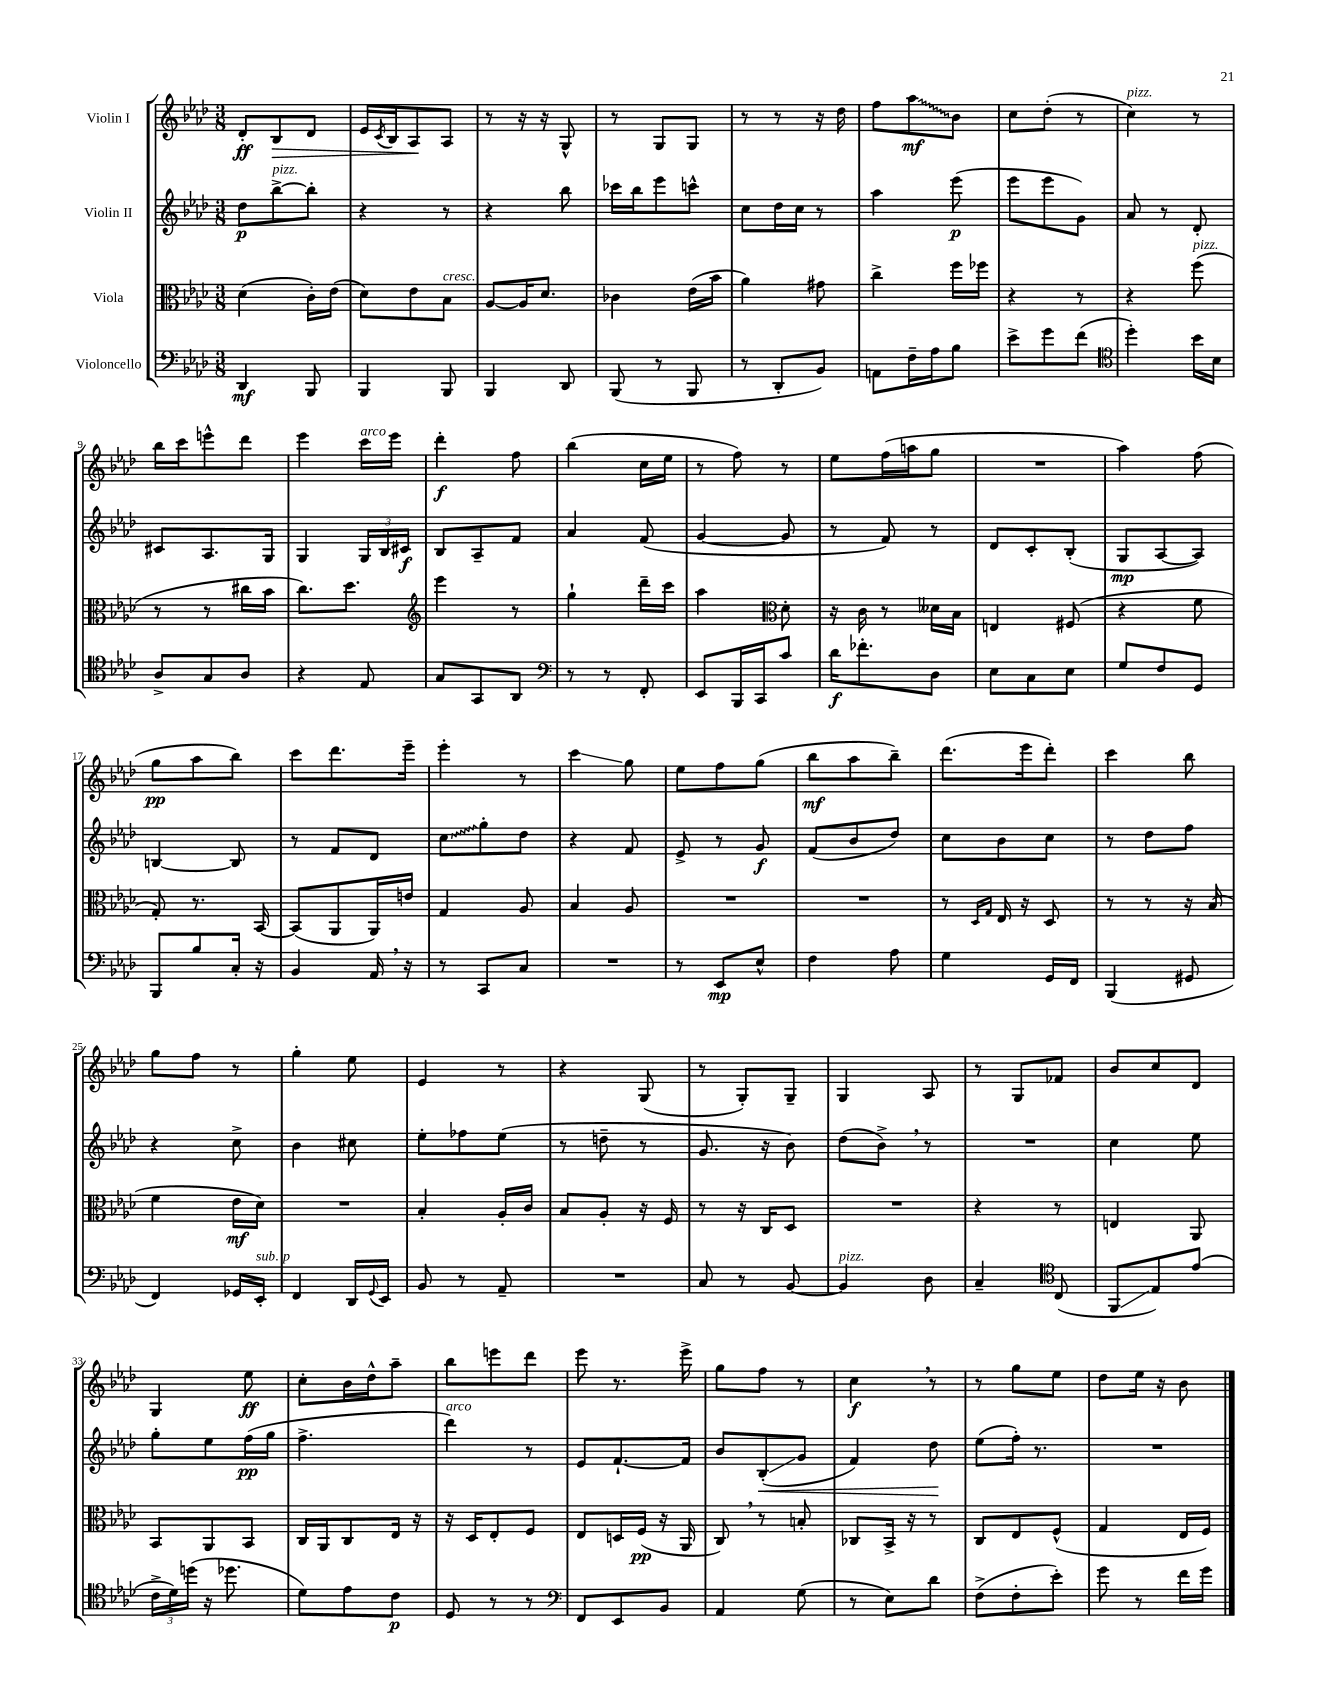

**kern	**kern	**kern	**kern
*staff4	*staff3	*staff2	*staff1
*clefF4	*clefC3	*clefG2	*clefG2
*k[b-e-a-d-]	*k[b-e-a-d-]	*k[b-e-a-d-]	*k[b-e-a-d-]
*M3/8	*M3/8	*M3/8	*M3/8
4DD-/	(4d-\	8dd-\L	8d-'/L
.	.	[8bb-^\	8B-/
8BBB-/	16c'\LL)	8bb-'\]J	8d-/J
.	(16e-\JJ	.	.
=	=	=	=
4BBB-/	8d-\L)	4r	16e-/LL
.	.	.	8qc/
.	.	.	16B-/J
.	8e-\	.	8A-/
8BBB-/	8B-\J	8r	8A-/J
=	=	=	=
4BBB-/	[8A-/L	4r	8r
.	16A-/]K	.	16r
.	8.d-/J	.	16r
8DD-/	.	8bb-\	8G^^/
=	=	=	=
(8BBB-/	4c-\	16ccc-\LL	8r
.	.	16bb-\J	.
8r	.	8eee-\	8G/L
8BBB-/	(16e-\LL	8ccc^^\J	8G/J
.	16b-\JJ	.	.
=	=	=	=
8r	4a-\)	8cc\L	8r
8DD-'/L	.	16dd-\L	8r
.	.	16cc\JJ	.
8BB-/J)	8g#\	8r	16r
.	.	.	16dd-\
=	=	=	=
8AA\L	4cc^\	4aa-\	8ff\L
16F~\L	.	.	8aa-\
16A-\J	.	.	.
8B-\J	16ff\LL	(8eee-\	8b-\J
.	16ff-\JJ	.	.
=	=	=	=
8e-^\L	4r	8eee-\L	8cc\L
8g\	.	8eee-\	(8dd-'\J
(8f\J	8r	8g\J)	8r
=	=	=	=
*clefC4	*	*	*
4dd-'\)	4r	8a-/	4cc\)
.	.	8r	.
16b-\LL	(8ff\	8d-'/	8r
16B-\JJ	.	.	.
=	=	=	=
8A-^/L	8r	8c#/L	16bb-\LL
.	.	.	16ccc\J
8G/	8r	8.A-/	8eee^^\
8A-/J	16cc#\LL	.	8ddd-\J
.	16b-\JJ	16G/Jk	.
=	=	=	=
4r	8.cc\L)	4G/	4eee-\
.	8.dd-\J	.	.
8E-/	.	24G/LL	16ccc\LL
.	.	24B-/	.
.	.	.	16eee-\JJ
.	.	24c#/JJ	.
=	=	=	=
*	*clefG2	*	*
8G/L	4eee-\	8B-/L	4ddd-'\
8GG/	.	8A-~/	.
8AA-/J	8r	8f/J	8ff\
=	=	=	=
*clefF4	*	*	*
8r	4gg`\	4a-/	(4bb-\
8r	.	.	.
8FF'/	16ddd-~\LL	(8f/	16cc\LL
.	16ccc\JJ	.	16ee-\JJ
=	=	=	=
8EE-/L	4aa-\	[4g/	8r
16BBB-/L	.	.	8ff\)
16CC/J	.	.	.
*	*clefC3	*	*
8c/J	8d-'\	8g/]	8r
=	=	=	=
16d-\LK	16r	8r	8ee-\L
8.f-'\	16c\	.	.
.	8r	8f/)	(16ff\L
.	.	.	16aa\J
8D-\J	16d--\LL	8r	8gg\J
.	16B-\JJ	.	.
=	=	=	=
8E-\L	4E/	8d-/L	4.r
8C\	.	8c'/	.
8E-\J	(8F#/	(8B-'/J	.
=	=	=	=
8G/L	4r	8G/L	4aa-\)
8F/	.	[8A-/	.
8GG/J	8f\	8A-/]J)	(8ff\
=	=	=	=
8BBB-/L	8G'/)	[4B/	8gg\L
8B-/	8.r	.	8aa-\
16C'/Jk	.	8B/]	8bb-\J)
16r	[16BB-/	.	.
=	=	=	=
4BB-/	(8BB-/]L	8r	8ccc\L
.	8AA-/	8f/L	8.ddd-\
16AA-/	16AA-/L)	8d-/J	.
16r	16e/JJ	.	16eee-~\Jk
=	=	=	=
8r	4G/	8cc\L	4eee-'\
8CC/L	.	8gg'\	.
8C/J	8A-/	8dd-\J	8r
=	=	=	=
4.r	4B-/	4r	4ccc\
.	8A-/	8f/	8gg\
=	=	=	=
8r	4.r	8e-^/	8ee-\L
8EE-/L	.	8r	8ff\
8E-^^/J	.	8g/	(8gg\J
=	=	=	=
4F\	4.r	(8f/L	8bb-\L
.	.	8b-/	8aa-\
8A-\	.	8dd-/J)	8bb-~\J)
=	=	=	=
4G\	8r	8cc\L	(8.ddd-\L
.	16qqD-/LL	.	.
.	16qqG/JJ	.	.
.	16E-/	8b-\	.
.	16r	.	16eee-\k
16GG/LL	8D-/	8cc\J	8ddd-'\J)
16FF/JJ	.	.	.
=	=	=	=
(4BBB-/	8r	8r	4ccc\
.	8r	8dd-\L	.
8GG#/	16r	8ff\J	8bb-\
.	(16B-/	.	.
=	=	=	=
4FF/)	4f\	4r	8gg\L
.	.	.	8ff\J
16GG-/LL	16e-\LL	8cc^\	8r
16EE-'/JJ	16d-\JJ)	.	.
=	=	=	=
4FF/	4.r	4b-\	4gg'\
16DD-/LL	.	8cc#\	8ee-\
8qqGG/	.	.	.
16EE-/JJ	.	.	.
=	=	=	=
8BB-/	4B-'/	8ee-'\L	4e-/
8r	.	8ff-\	.
8AA-~/	16A-'/LL	(8ee-\J	8r
.	16c/JJ	.	.
=	=	=	=
4.r	8B-/L	8r	4r
.	8A-'/J	8dd~\	.
.	16r	8r	(8G/
.	16F/	.	.
=	=	=	=
8C/	8r	8.g/	8r
8r	16r	.	8G'/L)
.	16C/LK	16r	.
[8BB-/	8D-/J	8b-\)	8G~/J
=	=	=	=
4BB-/]	4.r	(8dd-\L	4G/
.	.	8b-^\J)	.
8D-\	.	8r	8A-/
=	=	=	=
4C~/	4r	4.r	8r
.	.	.	8G/L
*clefC4	*	*	*
(8C/	8r	.	8f-/J
=	=	=	=
8FF/L	4E/	4cc\	8b-/L
8E-/)	.	.	8cc/
(8e-/J	8AA-/	8ee-\	8d-/J
=	=	=	=
24c^\LL	8BB-/L	8gg'\L	4G/
24d-\)	.	.	.
(24dd\JJ	.	.	.
16r	8AA-/	8ee-\	.
8.dd-\	.	.	.
.	8BB-/J	(16ff\L	8ee-\
.	.	16gg\JJ	.
=	=	=	=
8d-\L)	16C/LL	4.ff^\	8cc'\L
.	16AA-/J	.	.
8e-\	8C/	.	16b-\L
.	.	.	16dd-^^\J
8c\J	16E-/Jk	.	8aa-~\J
.	16r	.	.
=	=	=	=
8D-/	16r	4ddd-\)	8bb-\L
.	16D-/LK	.	.
8r	8E-'/	.	8eee\
8r	8F/J	8r	8ddd-\J
=	=	=	=
*clefF4	*	*	*
8FF/L	8E-/L	8e-/L	8eee-\
8EE-/	16D/L	[8.f`/	8.r
.	(16F/JJ	.	.
8BB-/J	16r	.	.
.	16AA-/	16f/]Jk	16eee-^\
=	=	=	=
4AA-/	8C/)	8b-/L	8gg\L
.	8r	(8B-'/	8ff\J
(8G\	8B'/	8g/J	8r
=	=	=	=
8r	8C-/L	4f/)	4cc\
8E-\L)	16BB-^/Jk	.	.
.	16r	.	.
8d-\J	8r	8dd-\	8r
=	=	=	=
(8F^\L	8C/L	(8ee-\L	8r
8F'\	8E-/	16ff'\Jk)	8gg\L
.	.	8.r	.
8e-'\J)	(8F^^/J	.	8ee-\J
=	=	=	=
8g\	4G/	4.r	8dd-\L
8r	.	.	16ee-\Jk
.	.	.	16r
16f\LL	16E-/LL	.	8b-\
16g\JJ	16F/JJ)	.	.
==	==	==	==
*-	*-	*-	*-
